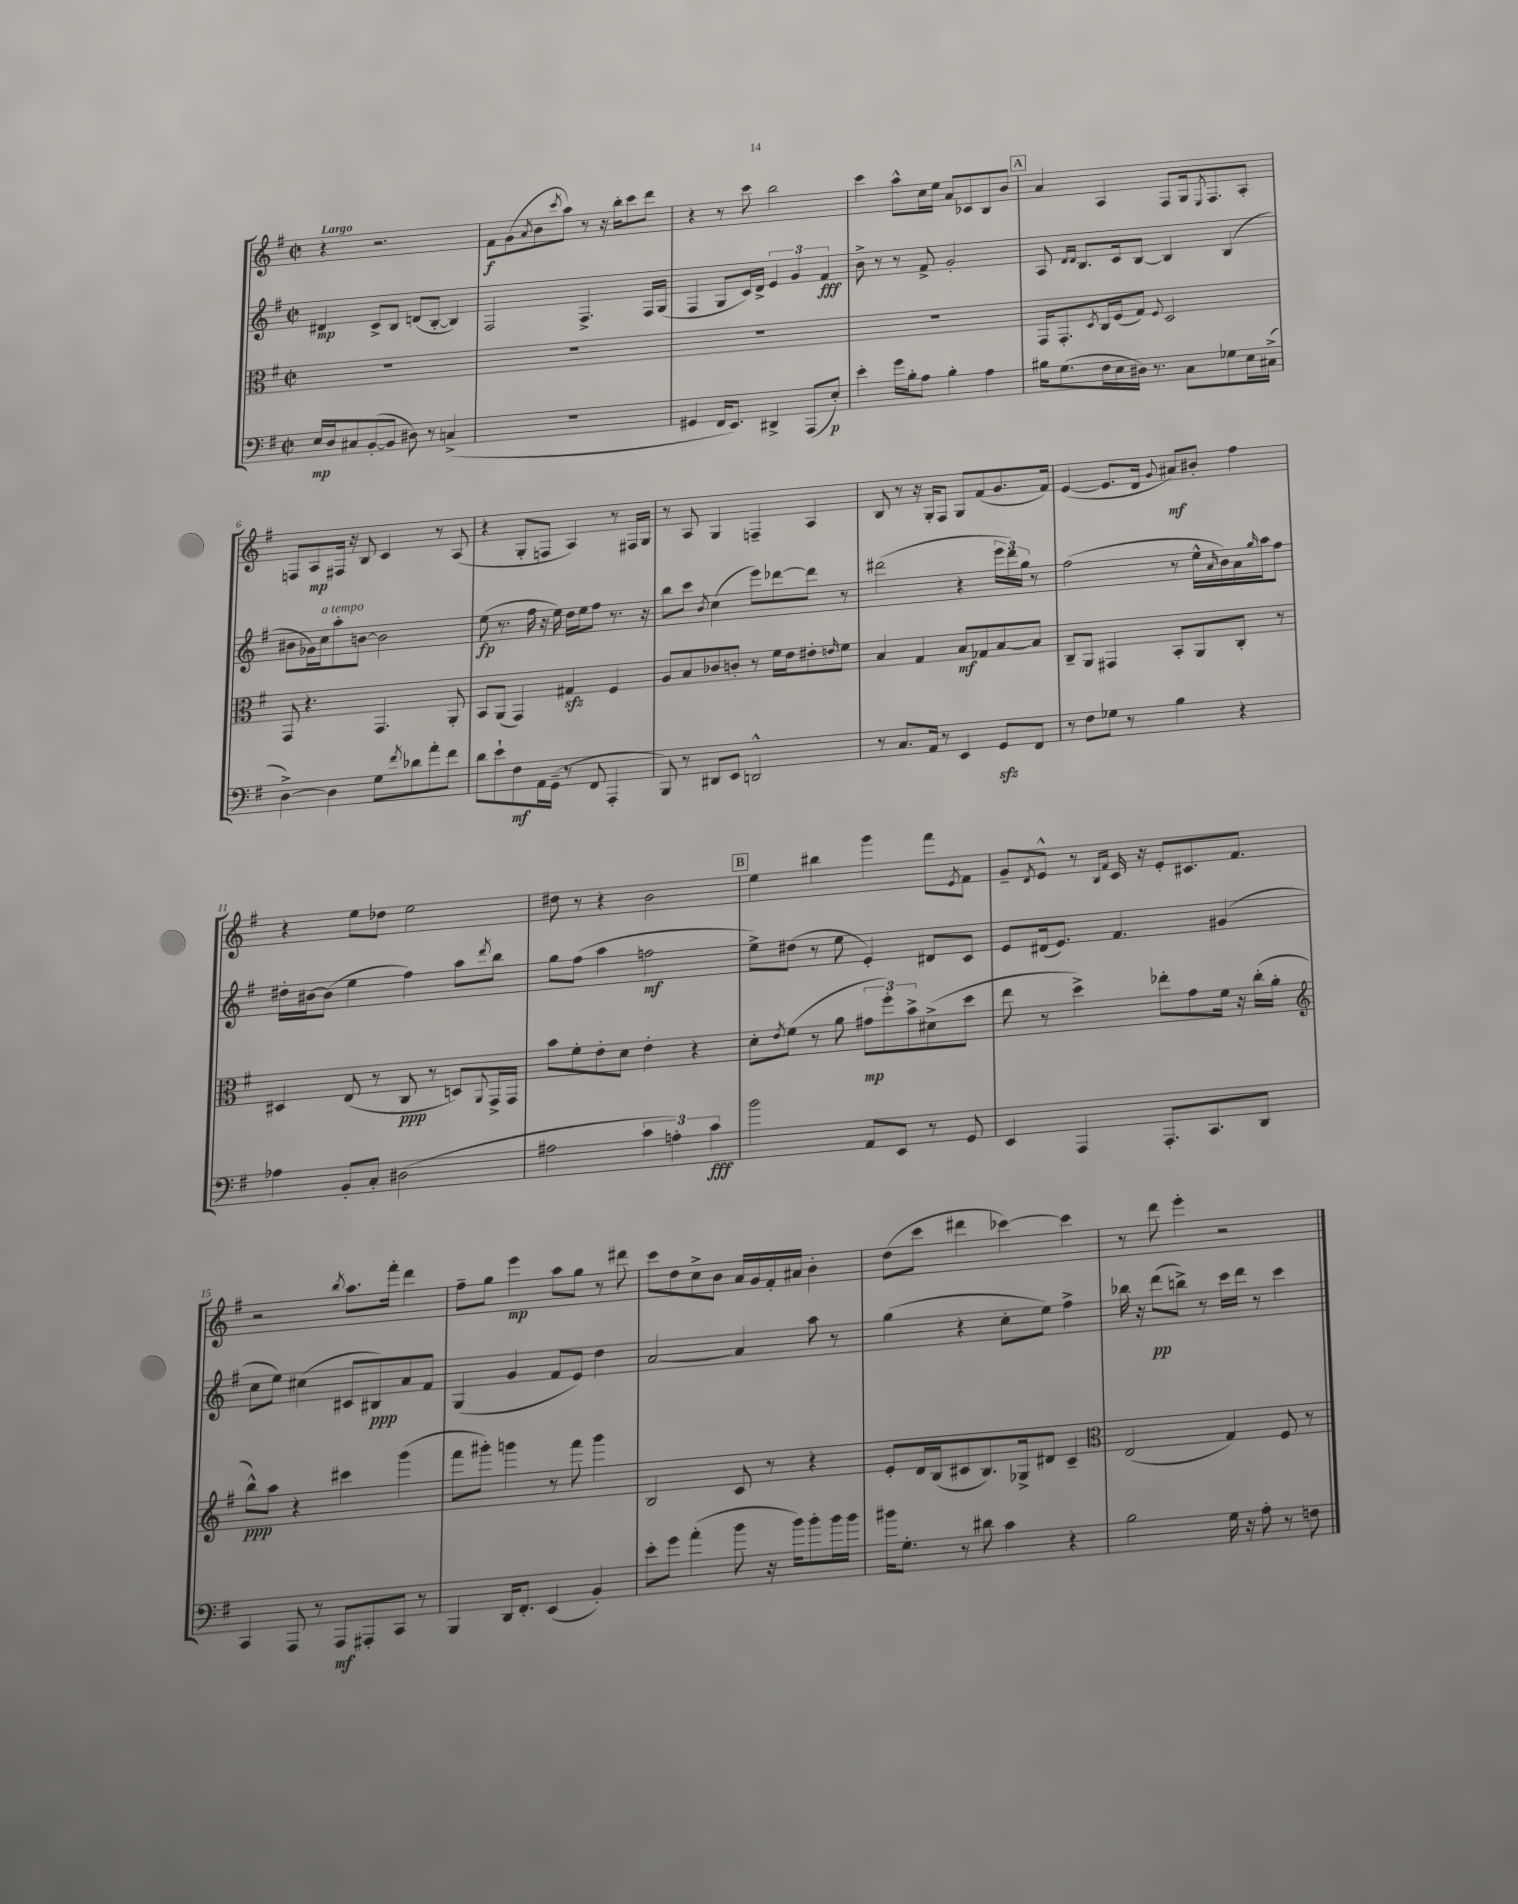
<<
\new StaffGroup <<
\new Staff = "s0" {
    \clef treble \key g \major \defaultTimeSignature \time 2/2 \tempo "Largo"
    r4 r2. |
    fis'8\f g'8( \acciaccatura { a'8 } b'8 \acciaccatura { c'''8 } a''8) r8 r16 b''16-. c'''8 d'''8 |
    r4 r8 c'''8 b''2 |
    c'''4 a''8-^ c''16 e''16 a'8 ces'8 b8 b'8 |
    \mark \markup { \box "A" } a'4 a4 fis8 g16 \acciaccatura { e8 } fis8. a8-. |
    f8 a8\mp fis16 r16 b8 c'4 r8 a8( |
    r4 g8-. f8 a4) r8 fis16 g16 |
    r8 a8 g4 f4-- a4 |
    b8 r8 r16 g16-. fis8 g8 fis'8( g'8. fis'16) |
    e'4~( e'8. d'16 \appoggiatura { g'8 } ais'8\mf) bis'8-. fis''4 |
    r4 e''8 des''8 e''2 |
    dis''8 r8 r4 b'2 |
    \mark \markup { \box "B" } e''4 bis''4 g'''4 fis'''8 \acciaccatura { e'8 } fis'8 |
    g'8-- \acciaccatura { d'8 } e'8-^ r8 \grace { b16 fis'16 } c'16 r16 e'8-. cis'8. fis'8. |
    r2 \acciaccatura { b''8 } a''8. fis'''16-. d'''4 |
    fis''8-- g''8 e'''4\mp a''8 g''8 r8 dis'''8 |
    c'''8 d''8 c''8-> b'8 a'16 g'16 fis'16-. ais'16 b'4-. |
    d''8( c'''8 dis'''4 ces'''4~) ces'''4 |
    r8 d'''8 e'''4-. r2 \bar "|." |
}
\new Staff = "s1" {
    \clef treble \key g \major \defaultTimeSignature \time 2/2
    dis'4\mp c'8-> b8 d'8( b8~-. b4) |
    fis2 fis4.-> fis16 g16( |
    fis4 g8 c'16) d'16-> \tuplet 3/2 { e'4 g'4 fis'4\fff } |
    b'8-> r8 r8 fis'8-> g'2-. |
    \mark \markup { \box "A" } a8 \grace { d'16 d'16 } b8. c'16 b8~ b4 b4( |
    bis'8 ges'16) c''16^\markup { \italic "a tempo" } a''8-. b'8~ b'2 |
    e''8\fp( r8. fis''16 r16 e''16) d''16 e''16 fis''8 r8. r16 |
    b''8 c'''8 \acciaccatura { b'8 } c''4( e'''8) des'''8~ des'''8 r8 |
    dis'''2( r4 \tuplet 3/2 { e'''16 dis'''16) g''16 } r8 |
    fis''2( r8 e''16-^ \grace { a'16 } b'16) a'16 \grace { g''16 } a''16 fis''8 |
    dis''16-. bis'16~ bis'8( e''4 fis''4) a''8 \acciaccatura { d'''8 } b''8 |
    g''8 fis''8( a''4 f''2\mf |
    \mark \markup { \box "B" } e''8->) dis''8( r8 e''8 e'4-.) dis'8 c'8 |
    e'8 dis'16( e'8.) fis'4. gis'4( |
    c''8 e''8) cis''4( cis'8 bis8\ppp) a'8 fis'8 |
    g4( g'4 fis'8 e'8) d''4 |
    a'2~ a'4 a''8 r8 |
    g''4( r4 c''8-. e''8) fis''4-> |
    bes''16 r16 d'''8\pp( b''8->) r8 c'''16 d'''16 r8 c'''4 \bar "|." |
}
\new Staff = "s2" {
    \clef alto \key g \major \defaultTimeSignature \time 2/2
    R1 |
    R1 |
    R1 |
    R1 |
    \mark \markup { \box "A" } g,16 g,8.-. \acciaccatura { d8 } c16 fis16( g8) \appoggiatura { fis8 } d2 |
    g,8 r4. g,4. a,8-. |
    b,8 a,8( g,4) gis4\sfz fis4 |
    a8 b8 ces'8 c'8-. r8 fis'16 e'16 eis'8-. \grace { e'16 } fis'8 |
    b4 g4 b8\mf ges8 b8~ b8 |
    c8-- a,8 gis,4 b,8-. a,8 c8-. r8 |
    dis4 e8( r8 c8\ppp r8 d8) \appoggiatura { a,8 } g,16-> g,16 |
    b'8 fis'8-. e'8-. d'8 e'4-. r4 |
    \mark \markup { \box "B" } d'8-. \acciaccatura { e'8 } fis'8( r8 a'8 \tuplet 3/2 { gis'8\mp fis''8-.) b'8-> } dis'8->( d''8 |
    e''8 r8 d''4->) ees''8-. g'8 fis'16 r16 c''16-.( a'16-. |
    \clef treble b''8-^\ppp) a''8 r4 cis'''4 g'''4( |
    fis'''8 gis'''8-.) g'''4 r8 fis'''8 g'''4 |
    b2 c'8 r8 r4 |
    e'8-. d'16 b16( cis'8 b8.) ges16-> dis'8 cis'4-- |
    \clef alto e2( g4) fis8 r8 \bar "|." |
}
\new Staff = "s3" {
    \clef bass \key g \major \defaultTimeSignature \time 2/2
    e16\mp d16 cis8 b,8~-.( b,8 dis8) r8 c4->( |
    R1 |
    gis,4 fis,16 e,8.) dis,4-> a,,8( e8-.\p) |
    e'4-. g'16 b16-. a8 b4-. a4 |
    \mark \markup { \box "A" } bis16 g8.( fis16 e16 dis16) r8. c8 ges8 e16 cis16->( |
    d4~->) d4 g8 \acciaccatura { fis'8 } des'8 a'8-. fis'8 |
    d'8 e'8-! fis8\mf a,16 g,16--( r8 fis,8 a,,4-. |
    b,,8) r8 dis,8 e,8 d,2-^ |
    r8 c8. a,16 r8 e,4 g,8\sfz fis,8 |
    r8 fis8 ges8 r8 b4 r4 |
    aes4 b,8-. c8-. dis2( |
    ais2 \tuplet 3/2 { c'4 a4-.) c'4\fff } |
    \mark \markup { \box "B" } b'2 a,8 e,8 r8 g,8 |
    e,4 a,,4 a,,8.-. c,8. d,8 |
    c,4 a,,8 r8 a,,8\mf ais,,8-. c,8 r8 |
    b,,4 d,16 fis,8.-. e,4( b,4-.) |
    e'8-. g'8 a'4-.( b'8 r16 b'16) b'8-. b'16 b'16 |
    bis'16 g8.-. r8 dis'8 c'4 r4 |
    b2 g16 r16 a8-. r8 f8 \bar "|." |
}
>>
>>
